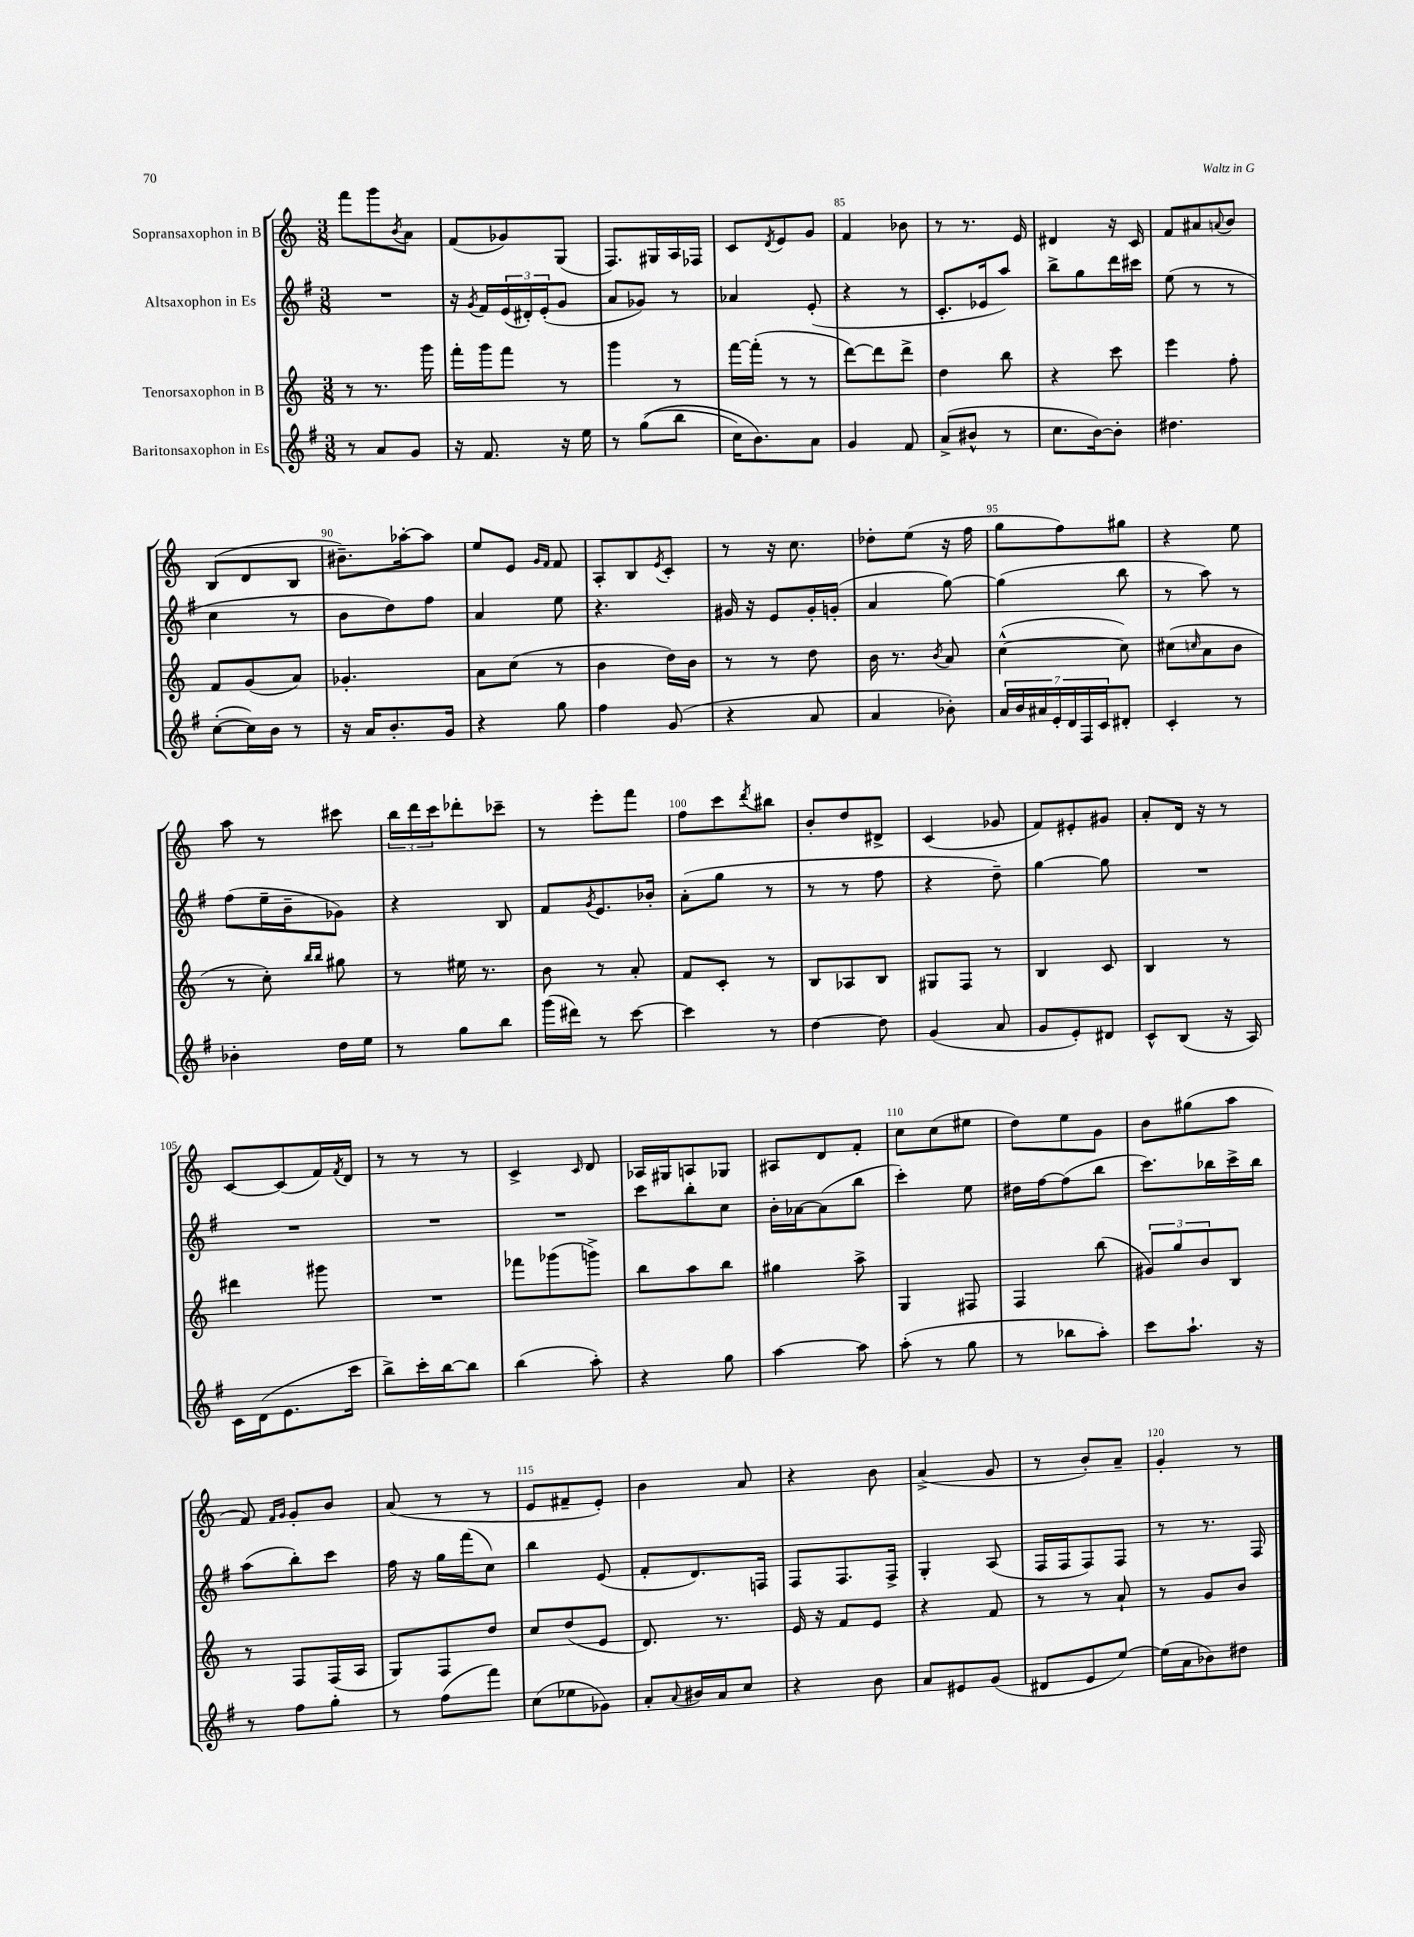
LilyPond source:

<<
\new StaffGroup <<
\new Staff = "s0" \with { instrumentName = "Sopransaxophon in B" } {
    \clef treble \key c \major \numericTimeSignature \time 3/8
    f'''8 g'''8 \acciaccatura { b'8 } a'8 |
    f'8( ges'8) g8( |
    f8.) gis16 a16 fes16 |
    c'8 \acciaccatura { d'8 } e'8 g'8 |
    f'4 bes'8 |
    r8 r8. e'16 |
    dis'4 r16 c'16 |
    f'8 ais'8 \appoggiatura { a'8 } b'8 |
    b8( d'8 b8 |
    bis'8.--) aes''16~-. aes''8 |
    e''8 e'8 \grace { g'16 f'16 } f'8 |
    a8-. b8 \acciaccatura { e'8 } c'8-. |
    r8 r16 c''8. |
    des''8-. e''8( r16 f''16 |
    g''8 f''8) gis''8 |
    r4 e''8 |
    a''8 r8 cis'''8 |
    \tuplet 3/2 { b''16 d'''16 c'''16 } des'''8-. ces'''8-- |
    r8 e'''8-. f'''8 |
    f''8 c'''8 \acciaccatura { d'''8 } bis''8 |
    b'8-. d''8 dis'8-> |
    c'4( ges'8 |
    f'8) eis'8-. gis'8 |
    a'8-. d'16 r16 r8 |
    c'8~ c'8( f'16) \acciaccatura { f'8 } d'16 |
    r8 r8 r8 |
    c'4-> \grace { c'16 } d'8 |
    aes16 gis16 a8 ges8 |
    ais8 d'8 f'8-. |
    c''8 c''8( eis''8 |
    d''8) e''8 g'8 |
    b'8 gis''8( a''8 |
    f'8) \grace { f'16 g'16 } g'8-. b'8 |
    a'8( r8 r8 |
    e'8 fis'8-- e'8-.) |
    b'4 a'8 |
    r4 b'8 |
    a'4->( g'8 |
    r8 b'8-.) a'8-- |
    g'4-. r8 \bar "|." |
}
\new Staff = "s1" \with { instrumentName = "Altsaxophon in Es" } {
    \clef treble \key g \major \numericTimeSignature \time 3/8
    R4. |
    r16 \acciaccatura { g'8 } fis'16 \tuplet 3/2 { e'16( dis'16-.) e'16-.( } g'8 |
    a'8 ges'8) r8 |
    aes'4 e'8-.( |
    r4 r8 |
    c'8.-. ees'16 a''8) |
    b''8-> g''8 d'''16 cis'''16 |
    e''8( r8 r8 |
    c''4 r8 |
    b'8 d''8) fis''8 |
    a'4 e''8 |
    r4. |
    gis'16 r16 e'8 gis'16-. g'16-.( |
    a'4 g''8~) |
    g''4( b''8 |
    r8 a''8) r8 |
    fis''8( e''16-- b'16-- ges'8) |
    r4 b8 |
    fis'8 \acciaccatura { g'8 } e'8. bes'16-. |
    a'8-.( g''8 r8 |
    r8 r8 fis''8 |
    r4 d''8--) |
    g''4~ g''8 |
    R4. |
    R4. |
    R4. |
    R4. |
    c'''8 b''8-. c''8 |
    b'16-. aes'16~ aes'8( b''8 |
    c'''4-.) e''8 |
    dis''16 fis''16~ fis''8( b''8 |
    c'''8.) bes''16 c'''16-> bes''16 |
    a''8( b''8-.) c'''8 |
    fis''16 r16 g''16 fis'''16( c''8) |
    b''4 e'8( |
    fis'8-. d'8.) f16 |
    fis8 fis8. fis16-> |
    g4-. a8( |
    fis16 fis16 fis8) fis8 |
    r8 r8. fis16 \bar "|." |
}
\new Staff = "s2" \with { instrumentName = "Tenorsaxophon in B" } {
    \clef treble \key c \major \numericTimeSignature \time 3/8
    r8 r8. g'''16 |
    f'''16-. g'''16 f'''8 r8 |
    g'''4 r8 |
    f'''16~ f'''16-.( r8 r8 |
    d'''8~) d'''8 d'''8-> |
    d''4 b''8 |
    r4 c'''8 |
    e'''4 f''8-. |
    f'8 g'8( a'8) |
    ges'4.-. |
    a'8 c''8( r8 |
    b'4 d''16) b'16 |
    r8 r8 d''8 |
    b'16 r8. \acciaccatura { b'8 } a'8 |
    c''4~-^( c''8) |
    cis''8( \grace { c''16 } a'8 b'8 |
    r8 c''8-.) \grace { b''16 b''16 } gis''8 |
    r8 eis''16 r8. |
    b'8 r8 a'8-. |
    f'8 c'8-. r8 |
    b8 aes8 b8 |
    gis8 f8 r8 |
    b4 c'8 |
    b4 r8 |
    dis'''4 gis'''8 |
    R4. |
    fes'''8 ges'''8( g'''8->) |
    b''8 a''8 b''8 |
    gis''4 a''8-> |
    g4 fis8 |
    f4 b''8( |
    \tuplet 3/2 { gis'8) g''8 b'8 } b8 |
    r8 f8 f16( a16 |
    g8) f8 d''8 |
    c''8 d''8( e'8 |
    d'8.) r8. |
    e'16 r16 f'8 e'8 |
    r4 f'8 |
    r8 r8 a'8-! |
    r8 g'8 b'8 \bar "|." |
}
\new Staff = "s3" \with { instrumentName = "Baritonsaxophon in Es" } {
    \clef treble \key g \major \numericTimeSignature \time 3/8
    r8 a'8 g'8 |
    r16 fis'8. r16 e''16 |
    r8 g''8(\( b''8 |
    c''16) b'8.\) a'8 |
    g'4 fis'8 |
    a'8->( bis'8-^ r8 |
    c''8. b'16~) b'8-. |
    dis''4. |
    c''8~-.( c''16) b'16 r8 |
    r16 a'16 b'8.-. g'16 |
    r4 g''8 |
    fis''4 g'8( |
    r4 a'8 |
    a'4 bes'8-.) |
    \tuplet 7/4 { a'16 b'16 ais'16 e'16-. d'16 fis16 c'16 } dis'8-. |
    c'4-. r8 |
    bes'4-. d''16 e''16 |
    r8 g''8 b''8 |
    g'''16( dis'''16) r8 c'''8~ |
    c'''4 r8 |
    d''4~ d''8 |
    g'4( a'8 |
    g'8 e'8-.) dis'8 |
    c'8-^ b8( r16 a16) |
    c'16 d'16( e'8. c'''16 |
    b''8->) c'''16-. b''16~ b''8 |
    b''4( a''8-.) |
    r4 g''8 |
    a''4~ a''8 |
    a''8-.( r8 g''8 |
    r8 bes''8 a''8-.) |
    c'''8 a''8.-! r16 |
    r8 fis''8 g''8-. |
    r8 fis''8( fis'''8) |
    c''8( ees''8 ges'8) |
    a'8-. \appoggiatura { a'8 } bis'16 a'16 c''8 |
    r4 b'8 |
    a'8 eis'8 g'8( |
    dis'8 e'8 e''8~) |
    e''16( a'16 bes'8) dis''8 \bar "|." |
}
>>
>>
\layout { \context { \Score currentBarNumber = #81 \override BarNumber.break-visibility = ##(#f #t #t) barNumberVisibility = #(every-nth-bar-number-visible 5) } }
